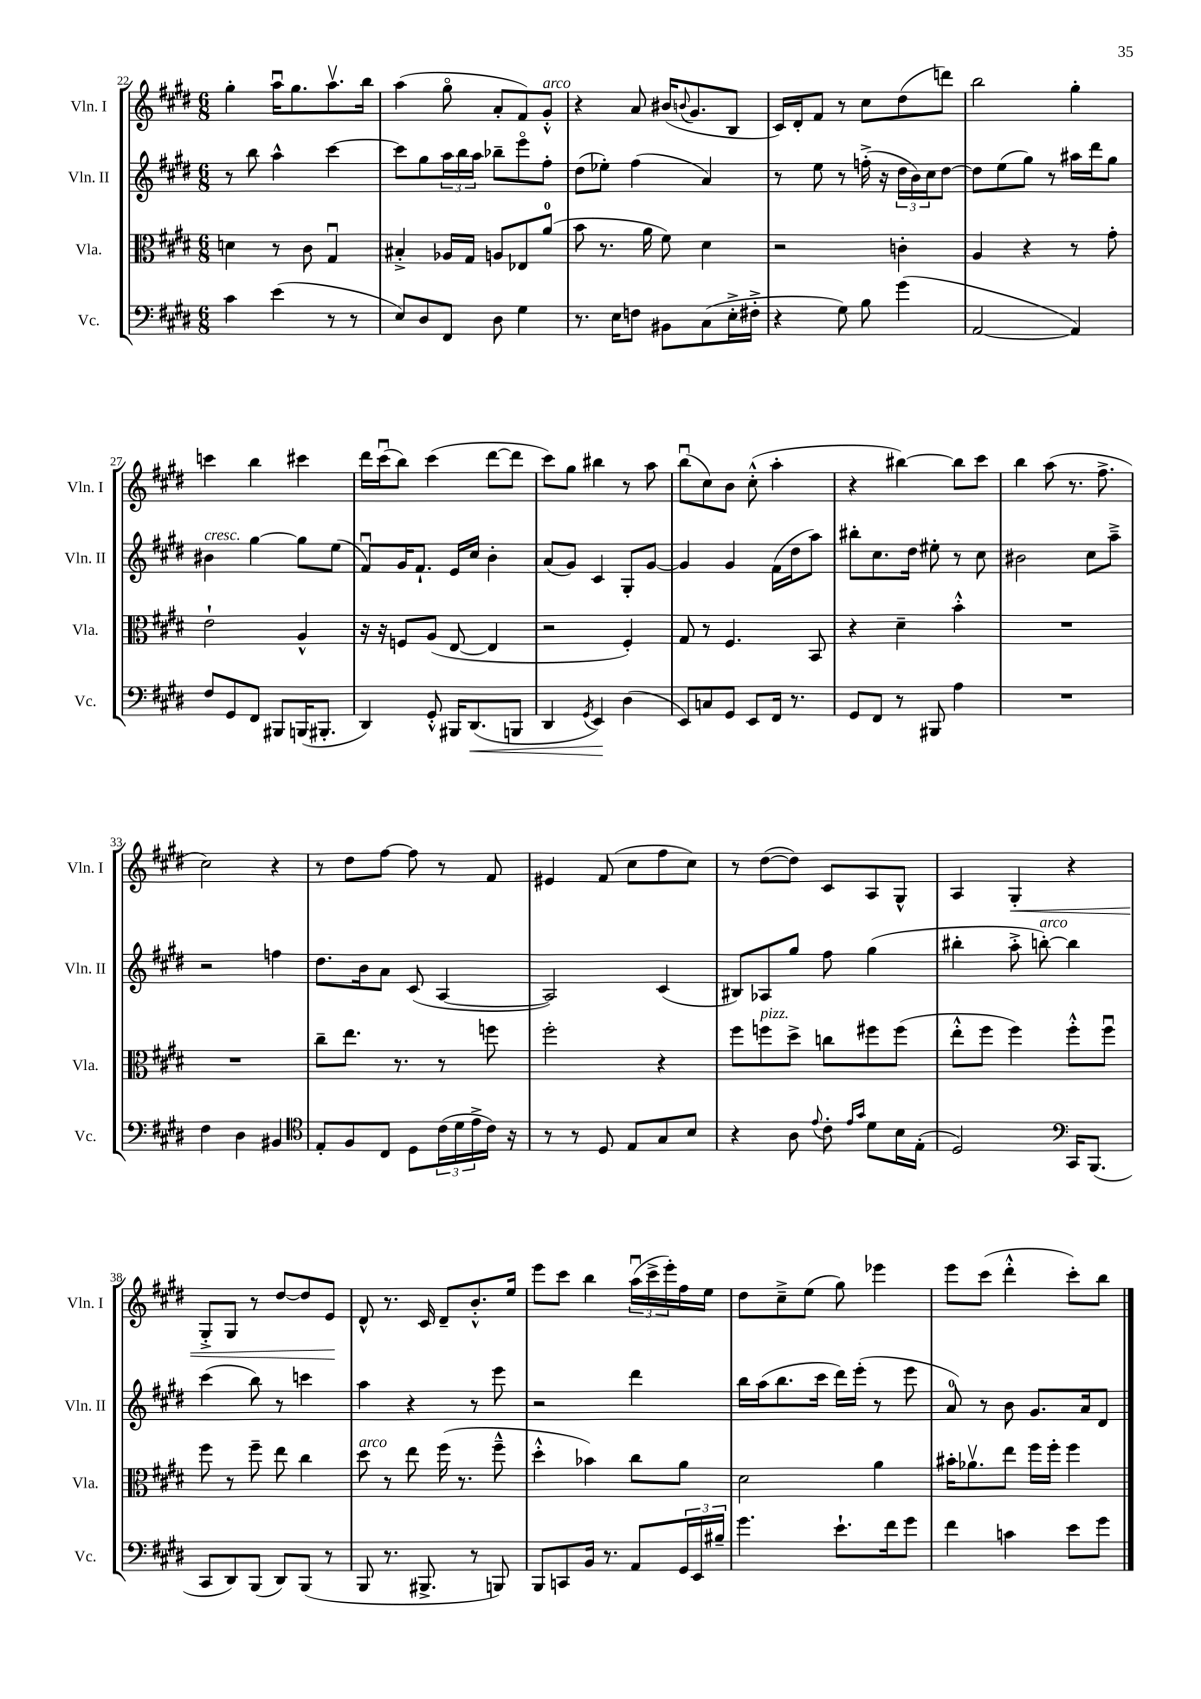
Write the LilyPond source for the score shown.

<<
\new StaffGroup <<
\new Staff = "s0" \with { instrumentName = "Vln. I" shortInstrumentName = "Vln. I" } {
    \clef treble \key e \major \numericTimeSignature \time 6/8
    gis''4-. a''16\downbow gis''8. a''8.\upbow b''16 |
    a''4( gis''8\flageolet a'8-. fis'8) gis'8-.-^^\markup { \italic "arco" } |
    r4 a'8 bis'16( \appoggiatura { b'8 } gis'8. b8 |
    cis'16) dis'16-. fis'8 r8 cis''8 dis''8( d'''8) |
    b''2 gis''4-. |
    c'''4 b''4 cis'''4 |
    dis'''16 cis'''16\downbow( b''8) cis'''4( dis'''8~ dis'''8 |
    cis'''8) gis''8 bis''4 r8 a''8 |
    b''8\downbow( cis''8) b'8 cis''8-.-^( a''4-. |
    r4 bis''4~) bis''8 cis'''8 |
    b''4 a''8( r8. fis''8.-> |
    cis''2) r4 |
    r8 dis''8 fis''8~ fis''8 r8 fis'8 |
    eis'4 fis'8( cis''8 fis''8 cis''8) |
    r8 dis''8~( dis''8) cis'8 a8 gis8-^ |
    a4 gis4-.\< r4 |
    gis8-.-> gis8 r8 dis''8~ dis''8 e'8\! |
    dis'8-^ r8. cis'16 dis'8-- b'8.-.-^ e''16 |
    e'''8 cis'''8 b''4 \tuplet 3/2 { a''16\downbow( cis'''16-> e'''16-.) } fis''16 e''16 |
    dis''8 cis''8---> e''8( gis''8) ees'''4 |
    e'''8 cis'''8( dis'''4-.-^ cis'''8-.) b''8 \bar "|." |
}
\new Staff = "s1" \with { instrumentName = "Vln. II" shortInstrumentName = "Vln. II" } {
    \clef treble \key e \major \numericTimeSignature \time 6/8
    r8 b''8 a''4-^ cis'''4~ |
    cis'''8 gis''8 \tuplet 3/2 { a''16 b''16 a''16 } bes''8-- e'''8\flageolet fis''8-. |
    dis''8( ees''8-.) fis''4( a'4) |
    r8 e''8 r8 f''16-.->( r16 \tuplet 3/2 { dis''16 b'16) cis''16 } dis''8~ |
    dis''8 e''8( gis''8) r8 ais''16 dis'''16 gis''8 |
    bis'4^\markup { \italic "cresc." } gis''4~ gis''8 e''8( |
    fis'8\downbow) gis'16 fis'8.-! e'16 cis''16 b'4-. |
    a'8( gis'8) cis'4 gis8-. gis'8~ |
    gis'4 gis'4 fis'16( dis''16 a''8) |
    bis''8-. cis''8. dis''16 eis''8-. r8 cis''8 |
    bis'2 cis''8 a''8---> |
    r2 f''4 |
    dis''8. b'16 a'8 cis'8( a4~ |
    a2) cis'4( |
    bis8) aes8 gis''8 fis''8 gis''4( |
    bis''4-. a''8-.-> b''8~-.^\markup { \italic "arco" }) b''4 |
    cis'''4( b''8) r8 c'''4 |
    a''4 r4 r8 e'''8 |
    r2 dis'''4 |
    b''16 a''16( b''8. cis'''16 dis'''16) e'''16-.( r8 e'''8 |
    a'8-0) r8 b'8 gis'8. a'16 dis'8 \bar "|." |
}
\new Staff = "s2" \with { instrumentName = "Vla." shortInstrumentName = "Vla." } {
    \clef alto \key e \major \numericTimeSignature \time 6/8
    d'4 r8 cis'8 gis4\downbow |
    bis4-.-> aes16 gis16 a8 ees8 a'8-0( |
    b'8 r8. a'16 fis'8) dis'4 |
    r2 c'4-. |
    a4 r4 r8 gis'8-. |
    e'2-! a4-^ |
    r16 r16 f8 a8( e8~ e4 |
    r2 fis4-.) |
    gis8 r8 fis4. b,8 |
    r4 dis'4-- b'4-.-^ |
    R2. |
    R2. |
    cis''8-- e''8. r8. r8 f''8 |
    fis''2-. r4 |
    fis''8 f''8^\markup { \italic "pizz." } dis''8-> c''8 fis''8 fis''8( |
    e''8-.-^ fis''8 fis''4) fis''8-.-^ fis''8\downbow |
    fis''8 r8 fis''8-- e''8 cis''4 |
    dis''8^\markup { \italic "arco" } r8 e''8 fis''16( r8. fis''8---^ |
    dis''4-.-^ bes'4) cis''8 a'8 |
    dis'2 a'4 |
    bis'16-. aes'8.\upbow e''8 fis''16 fis''16-. fis''4 \bar "|." |
}
\new Staff = "s3" \with { instrumentName = "Vc." shortInstrumentName = "Vc." } {
    \clef bass \key e \major \numericTimeSignature \time 6/8
    cis'4 e'4( r8 r8 |
    e8) dis8 fis,8 dis8 gis4 |
    r8. e16 f8 bis,8 cis8( e16-.-> fis16-.-> |
    r4 gis8) b8 gis'4( |
    a,2~ a,4) |
    fis8 gis,8 fis,8 bis,,8 b,,16( bis,,8.-. |
    dis,4) gis,8-.-^ bis,,16 dis,8.\<( b,,8 |
    dis,4 \acciaccatura { gis,8 } e,4\!) dis4( |
    e,8) c8 gis,8 e,8 fis,16 r8. |
    gis,8 fis,8 r8 bis,,8 a4 |
    R2. |
    fis4 dis4 bis,4 |
    \clef tenor e8-. fis8 cis8 dis8 \tuplet 3/2 { cis'16( dis'16 e'16-> } cis'16) r16 |
    r8 r8 dis8 e8 gis8 b8 |
    r4 a8 \appoggiatura { e'8 } cis'8-. \grace { e'16 gis'16 } dis'8 b16 e16-.( |
    dis2) \clef bass cis,16 b,,8.( |
    cis,8 dis,8) b,,8( dis,8) b,,8( r8 |
    b,,8 r8. bis,,8.-> r8 b,,8) |
    b,,8 c,8 b,16 r8. a,8 \tuplet 3/2 { gis,16 e,16 bis16-- } |
    gis'4. e'8.-! fis'16 gis'8 |
    fis'4 c'4 e'8 gis'8 \bar "|." |
}
>>
>>
\layout { \context { \Score currentBarNumber = #22 } }
